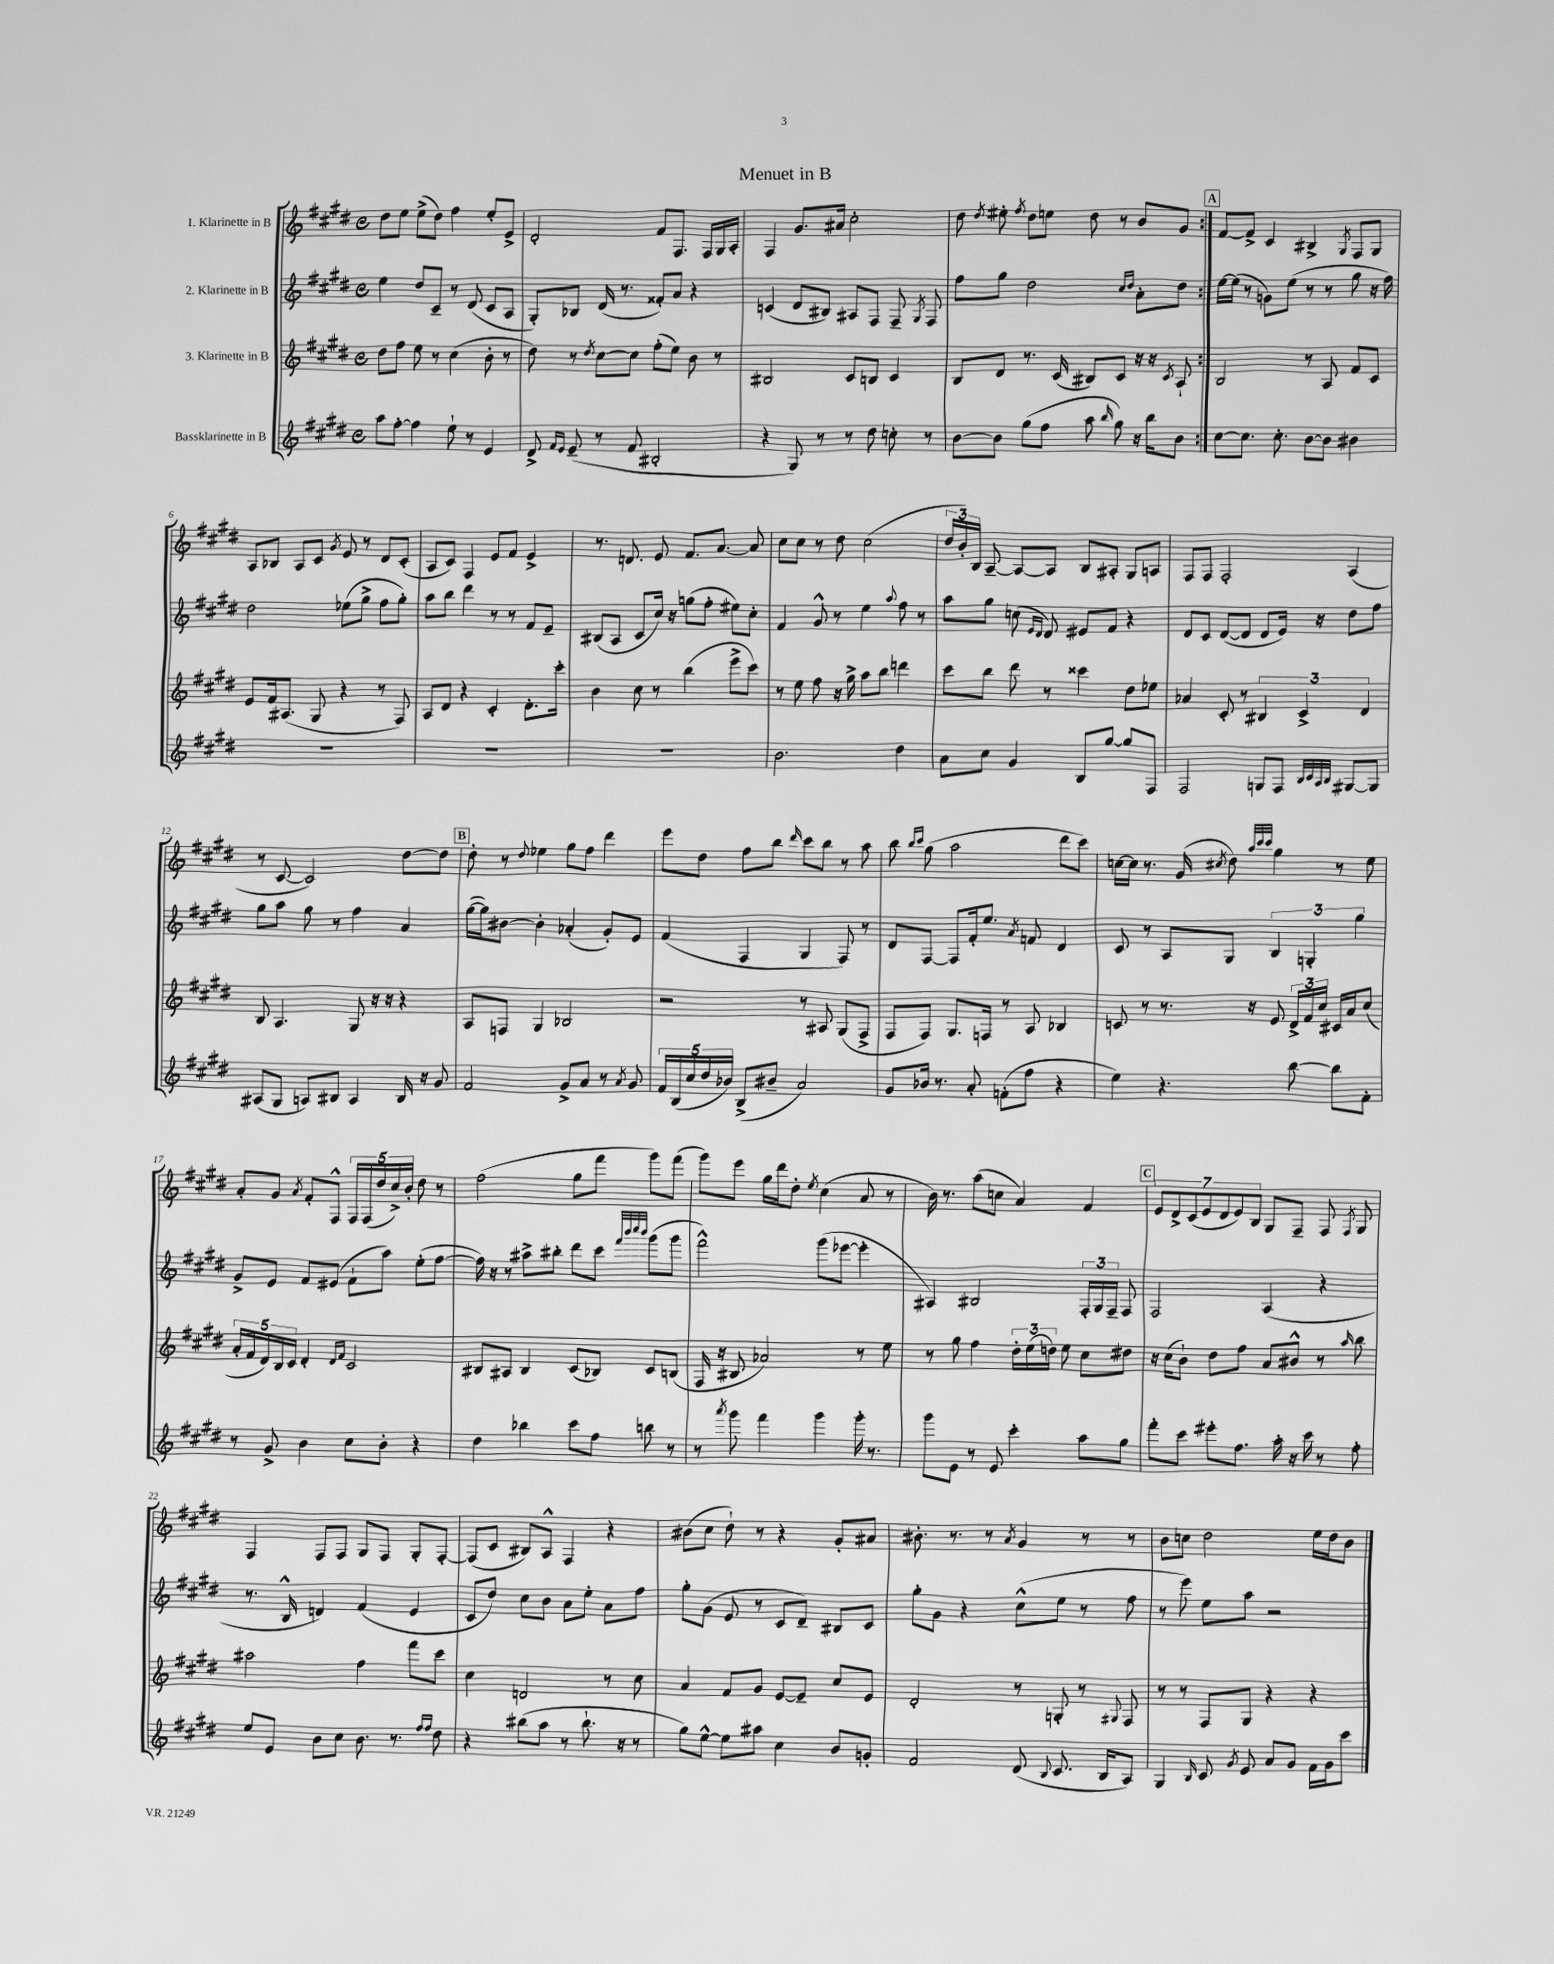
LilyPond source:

\header { title = "Menuet in B" }
<<
\new StaffGroup <<
\new Staff = "s0" \with { instrumentName = "1. Klarinette in B" } {
    \clef treble \key e \major \defaultTimeSignature \time 4/4
    \autoBeamOff \repeat volta 2 { dis''8[ e''8] e''8[->( dis''8]) fis''4 e''8[-. e'8]-> |
    dis'2-. fis'8[ fis8.] fis16[ gis16 a16]-. |
    fis4 gis'8.[ ais'16] cis''2-. |
    dis''8 \acciaccatura { dis''8 } eis''8-. \acciaccatura { fis''8 } dis''8[ e''8] dis''8 r8 b'8[ gis'8] | }
    \mark \markup { \box "A" } fis'8[~ fis'8]-> cis'4 bis4-> \acciaccatura { gis8 } fis8[ gis8] |
    a8[ bes8] a8[ cis'8] \acciaccatura { gis'8 } e'8 r8 dis'8[ cis'8]-.( |
    a8[ cis'8]) fis4 e'8[ fis'8] e'4-> |
    r8. d'8. e'8 fis'8.[ a'8.]~ a'8 |
    cis''8[ cis''8] r8 dis''8 cis''2( |
    \tuplet 3/2 { dis''16[ b'16-.) b16] } a8~-- a8[~ a8] b8[ ais8]-. gis8[ a8] |
    fis8[ fis8] fis2-. a4( |
    r8 cis'8~ cis'2) dis''8[~ dis''8] |
    \mark \markup { \box "B" } dis''8-. r8 \appoggiatura { dis''8 } ees''4 gis''8[ fis''8] dis'''4 |
    e'''8[ dis''8] fis''8[ b''8] \grace { dis'''16 } cis'''8[ b''8] r8 a''8 |
    b''8 \grace { b''16[ cis'''16] } gis''8( a''2 dis'''8[ cis'''8]) |
    c''16[~ c''16] r8. gis'16( \acciaccatura { cis''8 } dis''8) \grace { a''32[ cis'''32 cis'''32] } gis''4 r8 e''8 |
    a'8[-. gis'8] \acciaccatura { a'8 } fis'8[-. fis8]-^ \tuplet 5/4 { fis16[ fis16( dis''16 cis''16->) b'16]-. } dis''8 r8 |
    fis''2( gis''8[ fis'''8] gis'''8[) fis'''8]( |
    gis'''8[) e'''8] gis''16[ dis'''16 dis''8]-. \acciaccatura { e''8 } cis''4( a'8 r8 |
    b'16) r8. a''8[( c''8] a'4) fis'4 |
    \mark \markup { \box "C" } \tuplet 7/4 { e'8[ dis'8-> cis'8( e'8 dis'8 e'8) b8] } gis8[ fis8]-- fis8 \acciaccatura { fis8 } gis8 |
    fis4 fis8[ fis8] gis8[ fis8] gis8[-. fis8]~-. |
    fis8[( cis'8] bis8[) a8]-^ fis4 r4 |
    bis'8[( cis''8] dis''8-!) r8 r4 gis'8[-. ais'8] |
    bis'8.-. r8. r8 \acciaccatura { a'8 } gis'4 r8 r8 |
    b'8[ c''8] dis''2 e''16[ dis''16 b'8] \bar "|." |
}
\new Staff = "s1" \with { instrumentName = "2. Klarinette in B" } {
    \clef treble \key e \major \defaultTimeSignature \time 4/4
    \autoBeamOff \repeat volta 2 { e''4 dis''8[ cis'8]-- r8 dis'8( cis'8[ a8] |
    gis8[-.) bes8] dis'16( r8. fisis'8[-.) a'8] r4 |
    c'4( dis'8[ bis8]) ais8[ fis8] fis8-- \acciaccatura { gis8 } fis8 |
    fis''8[ gis''8] dis''2 \grace { cis''16[ dis''16] } a'8[-. dis''8] | }
    \mark \markup { \box "A" } e''16[~ e''16]( r8 g'8[) e''8]( r8 r8 gis''8 r16 fis''16) |
    dis''2 ees''8[( gis''8]-> fis''8[ gis''8]-.) |
    a''8[ b''8] dis'''4 r8 r8 fis'8[ e'8]-- |
    bis8[( a8] cis'8[ cis''16]) r16 g''8[( fis''8]-. eis''8[) cis''8]-. |
    fis'4 gis'8-^ r8 e''4 \appoggiatura { a''8 } fis''8 r8 |
    a''8[ gis''8] c''8( \grace { e'16[ dis'16] } dis'8) eis'8[ fis'8] r4 |
    dis'8[ cis'8] dis'8[~( dis'8] dis'8[ e'16]) r16 dis''8[ fis''8] |
    gis''8[ a''8] gis''8 r8 fis''4 a'4 |
    \mark \markup { \box "B" } gis''16[~( gis''16) bis'8]~ bis'4-. aes'4-.( gis'8[-.) e'8] |
    fis'4( fis4 gis4 fis8) r8 |
    dis'8[ fis8]~ fis8[ fis'16-. e''8.] \acciaccatura { a'8 } f'8 dis'4 |
    cis'8 r8 a8[ gis8] \tuplet 3/2 { b4 g4-. gis''4 } |
    gis'8[-> e'8] fis'8[ eis'8]( fis'8[-! a''8]) e''8[-.( fis''8]~ |
    fis''16) r16 r8 ais''8[-> bis''8]-. dis'''8[ cis'''8] \grace { fis'''32[ b'''32 cis''''32 b'''32] } gis'''8[( gis'''8] |
    fis'''2-^) gis'''8[( ees'''8]~ ees'''4-. |
    ais4) bis2 \tuplet 3/2 { fis16[-. gis16 fis16]-- } fis8 |
    \mark \markup { \box "C" } fis2 a4( r4 |
    r8. b16-^ d'4) fis'4( e'4 |
    cis'8[ dis''8]) cis''8[ b'8] a'8[ e''8]-. a'8[ fis''8] |
    gis''8[-. gis'8]( e'8 r8 cis'8[ dis'8]--) bis8[ cis'8] |
    gis''8[-. gis'8] r4 cis''8[-^( e''8] r8 fis''8 |
    r8 e'''8) e''8[ a''8] r2 \bar "|." |
}
\new Staff = "s2" \with { instrumentName = "3. Klarinette in B" } {
    \clef treble \key e \major \defaultTimeSignature \time 4/4
    \autoBeamOff \repeat volta 2 { dis''8[ fis''8] e''8 r8 cis''4( b'8-. r8 |
    dis''8) r8 \acciaccatura { dis''8 } cis''8[~ cis''8] fis''8[-.( e''8]) b'8 r8 |
    bis2 cis'8[ b8] cis'4 |
    b8[ dis'8] r8. cis'16( bis8[) cis'8] r16 r16 \acciaccatura { cis'8 } a8-! | }
    \mark \markup { \box "A" } b2 r8 a8 fis'8[ cis'8] |
    e'8[ fis'16 ais8.]( gis8 r4 r8 fis8) |
    a8[ dis'8] r4 cis'4-. dis'8.[-. cis'''16]-. |
    b'4 cis''8 r8 b''4( e'''8[-> cis'''8]) |
    r8 e''8 fis''8 r16 gis''16-> a''8[ b''8] d'''4 |
    cis'''8[ b''8] dis'''8 r8 cisis'''4 dis''8[ ees''8] |
    aes'4 cis'8-. r8 \tuplet 3/2 { bis4 cis'4-> dis'4 } |
    b8 a4. gis8 r16 r16 r4 |
    \mark \markup { \box "B" } a8[ f8] gis4 bes2 |
    r2 r8 ais8 gis8[( fis8]-> |
    fis8[ fis8]) gis8.[ f16] r8 a8 bes4 |
    c'8 r8 r8. r16 e'8 \tuplet 3/2 { dis'16[-> fis'16 cis''16] } cis'16[ a'16 cis''8]( |
    \tuplet 5/4 { a'16[-. fis'16 dis'16) b16 cis'16] } dis'4-. \grace { dis'16[ fis'16] } cis'2 |
    bis8[ ais8] bis4 cis'8[( bes8]) cis'8[ b8]( |
    fis16 r16 bis8 aes'2) r8 e''8 |
    r8 gis''8 fis''4 \tuplet 3/2 { dis''16[-. e''16( d''16]) } e''8 cis''8[ dis''8] |
    \mark \markup { \box "C" } r16 cis''16[( b'8]-!) dis''8[ fis''8] a'8[ bis'8]-^ r8 \grace { a''16 } b''8 |
    ais''2 fis''4 fis'''8[ cis'''8] |
    cis''4 d'2 r8 cis''8 |
    a'4 fis'8[ gis'8] e'8[~ e'8]-- cis''8[ e'8] |
    dis'2-. r8 g8-. r8 \appoggiatura { gis8 } fis8 |
    r8 r8 fis8[ gis8] r4 r4 \bar "|." |
}
\new Staff = "s3" \with { instrumentName = "Bassklarinette in B" } {
    \clef treble \key e \major \defaultTimeSignature \time 4/4
    \autoBeamOff \repeat volta 2 { a''8[ fis''8]~-. fis''4 e''8-! r8 e'4 |
    dis'8-> \grace { fis'16[ e'16] } e'8--( r8 fis'8 bis2-. |
    r4 gis8) r8 r8 dis''8 c''8-. r8 |
    b'8[~ b'8] gis''8[( fis''8] a''8 \grace { b''16 } gis''8) r16 b''16[ b'8] | }
    \mark \markup { \box "A" } cis''8[~ cis''8.] cis''8.-. b'8[~ b'8] bis'4 |
    R1 |
    R1 |
    R1 |
    b'2. dis''4 |
    a'8[ cis''8] gis'4 b8[ gis''8]~ gis''8[ fis8] |
    fis2 g8[ fis8] \grace { b32[ cis'32 a32 b32] } gis8[~ gis8] |
    ais8[( gis8] a8[) bis8] a4 bis16 r16 gis'8 |
    \mark \markup { \box "B" } fis'2 gis'8[-> a'8] r8 \acciaccatura { a'8 } gis'8 |
    \tuplet 5/4 { fis'16[ b16( cis''16 dis''16 bes'16]) } b8[->( bis'8]-- a'2) |
    gis'8[ bes'16] r8. a'8-. f'8[-.( fis''8] r4 |
    e''4) r4. b''8~ b''8[ fis'8]-. |
    r8 gis'8-> b'4 cis''8[ b'8]-. r4 |
    dis''4 bes''4 cis'''8[ fis''8] b''8 r8 |
    r8 \acciaccatura { a'''8 } gis'''8 fis'''4 gis'''4 gis'''16-. r8. |
    gis'''8[ e'8] r8 e'8 cis'''4-. a''8[ gis''8] |
    \mark \markup { \box "C" } fis'''8[-. cis'''8] eis'''8[-. fis''8.] a''16-. r16 cis'''16 r8 fis''8-. |
    e''8[ e'8] b'8[ cis''8] b'8. r8. \grace { fis''16[ fis''16] } dis''8 |
    r4 bis''8[( a''8] r8 bis''8.-! r16 r8 |
    gis''8[) e''8]~-^ e''8[ ais''8] cis''4 b'8[ g'8]-. |
    fis'2 dis'8( \appoggiatura { b8 } cis'8. b16[ a8]) |
    gis4 \grace { b16 } cis'8 \acciaccatura { gis'8 } e'8 a'8[ gis'8] fis'16[ gis'16 cis'''8] \bar "|." |
}
>>
>>
